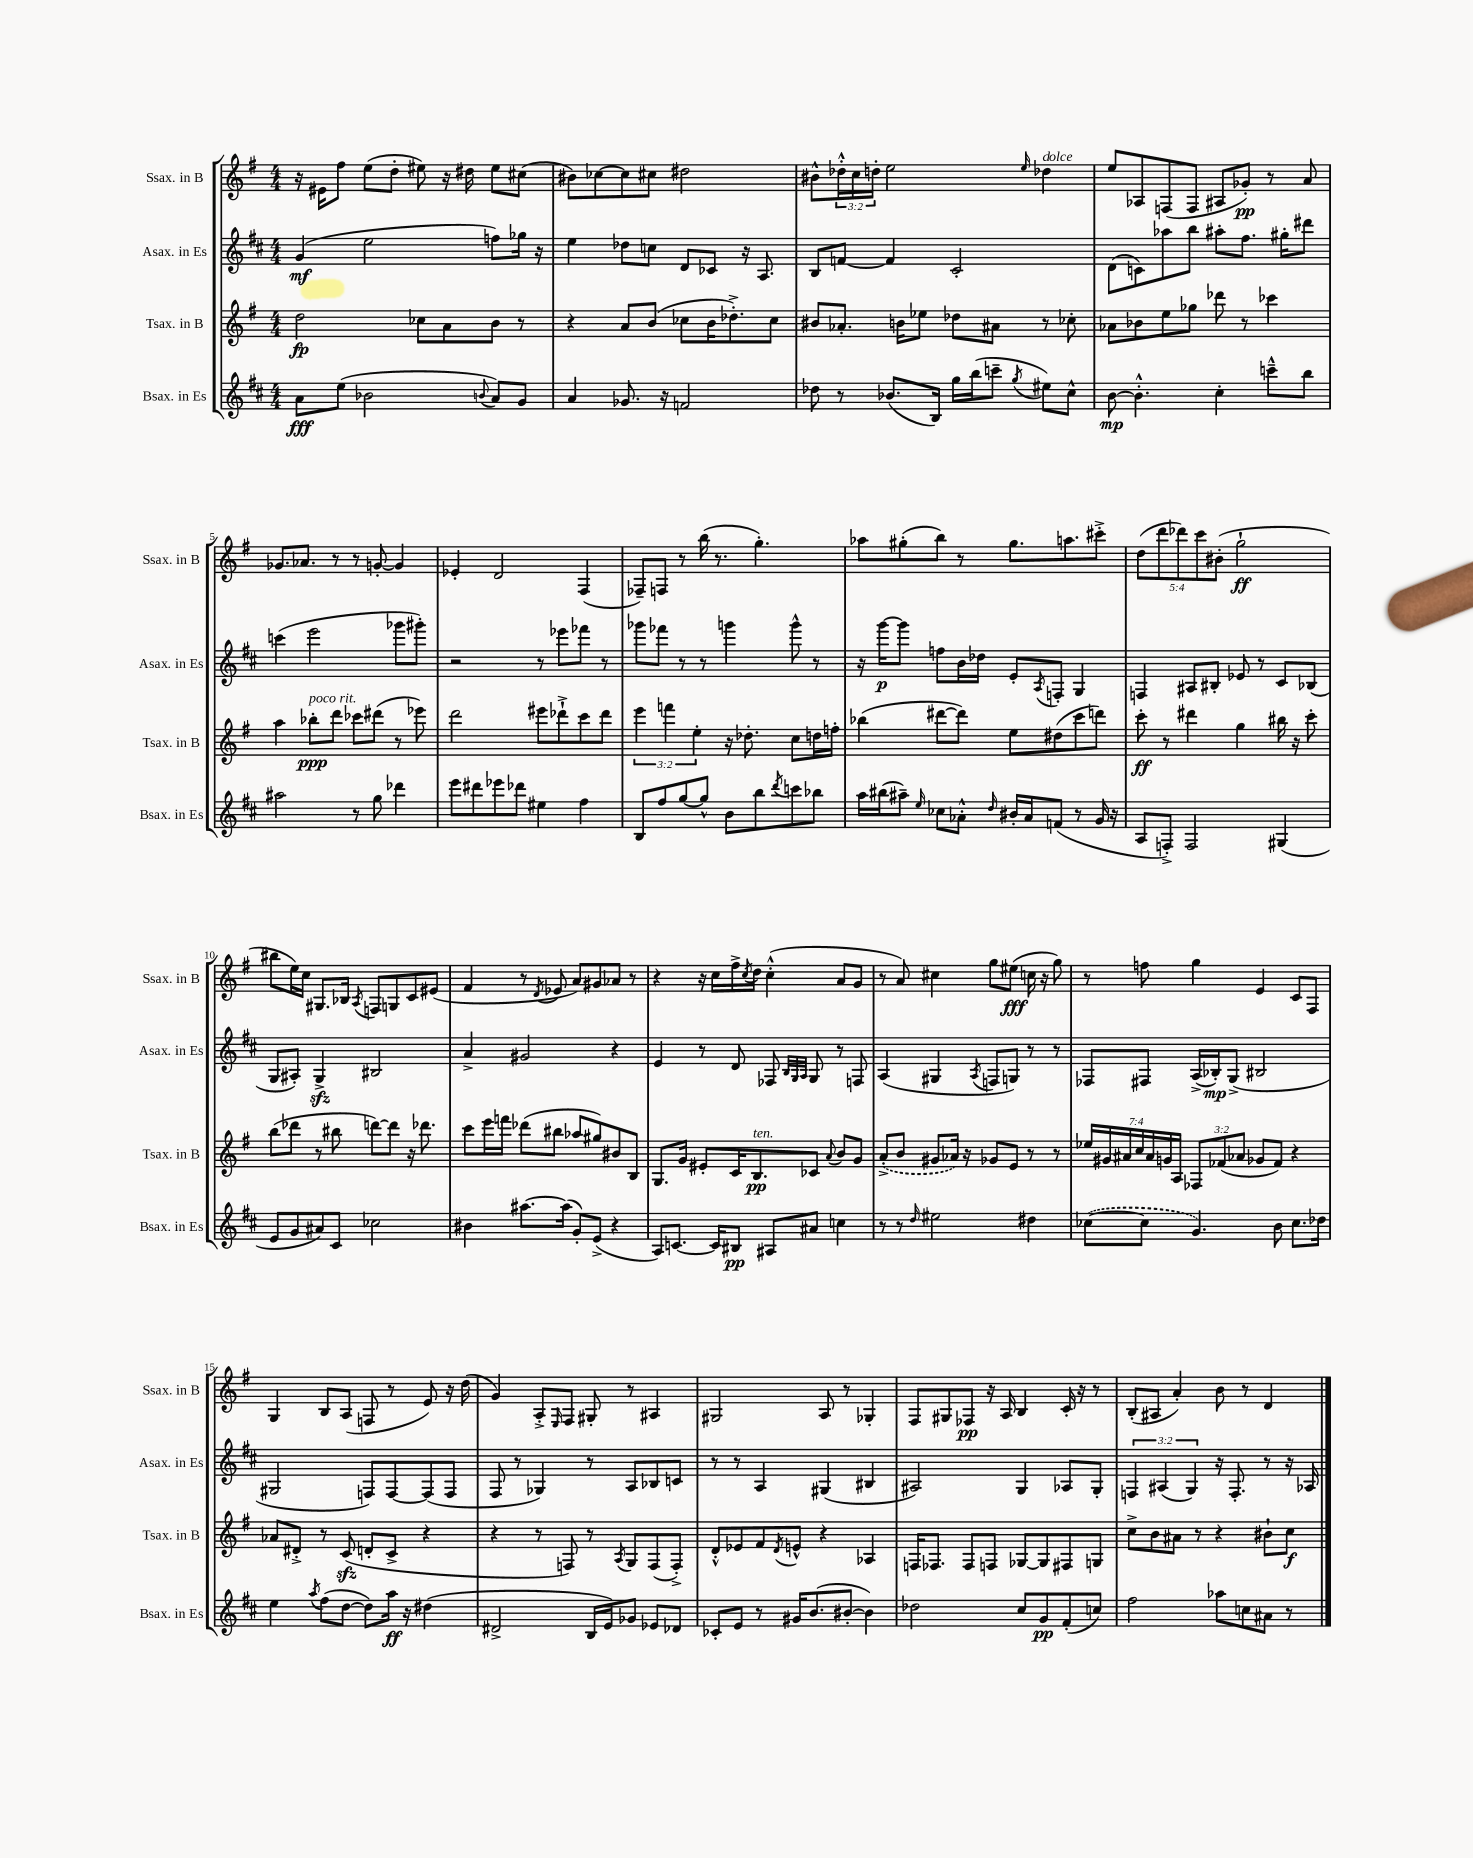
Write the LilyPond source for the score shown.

<<
\new StaffGroup <<
\new Staff = "s0" \with { instrumentName = "Ssax. in B" shortInstrumentName = "Ssax. in B" } {
    \clef treble \key g \major \numericTimeSignature \time 4/4 \override Staff.TupletNumber.text = #tuplet-number::calc-fraction-text
    r16 eis'16 fis''8 e''8( d''8-. eis''8) r16 dis''16 eis''8 cis''8( |
    bis'8) ces''8~ ces''8 cis''8 dis''2 |
    bis'8-^ \tuplet 3/2 { des''16-.-^ c''16 d''16-. } e''2 \grace { e''16 } des''4^\markup { \italic "dolce" } |
    e''8 aes8 f8( f8 ais8 ges'8-.\pp) r8 a'8 |
    ges'8. aes'8. r8 r8 g'8~-. g'4 |
    ees'4-. d'2 fis4( |
    fes8--) f8 r8 b''16( r8. g''4.-.) |
    aes''8 gis''8-.( b''8) r8 gis''8. a''8. cis'''8-.-> |
    \tuplet 5/4 { d''8( d'''8 des'''8) c'''8 bis'8-.( } g''2-!\ff |
    bis''8 e''16) c''16 gis8. bes16 \acciaccatura { a8 } f8 g8 c'8 eis'8( |
    fis'4 r8 \acciaccatura { d'8 } ees'8 a'8) gis'8 aes'8 r8 |
    r4 r16 c''16 fis''16-> \acciaccatura { c''8 } d''16 c''4-.-^( a'8 g'8 |
    r8 a'8) cis''4 g''8 eis''8\fff( c''16 r16 g''8) |
    r8 f''8 g''4 e'4 c'8 fis8 |
    g4 b8 a8( f8 r8 e'8) r16 d''16( |
    g'4) a8-.-> \grace { e16 } fis8 gis8-. r8 ais4 |
    gis2 a8 r8 ges4-. |
    fis8 gis8 fes8\pp r16 a16 b4 c'16-. r16 r8 |
    b8-.( ais8 a'4-.) b'8 r8 d'4 \bar "|." |
}
\new Staff = "s1" \with { instrumentName = "Asax. in Es" shortInstrumentName = "Asax. in Es" } {
    \clef treble \key d \major \numericTimeSignature \time 4/4 \override Staff.TupletNumber.text = #tuplet-number::calc-fraction-text
    g'4\mf( e''2 f''8) ges''16 r16 |
    e''4 des''8 c''8 d'8 ces'8 r16 a8. |
    b8 f'8~ f'4 cis'2-. |
    d'8( c'8) aes''8 b''8 ais''8-. fis''8. gis''16-. dis'''8 |
    c'''4( e'''2 ges'''8 gis'''8-.) |
    r2 r8 ees'''8 fes'''8 r8 |
    ges'''8 fes'''8 r8 r8 g'''4 g'''8-^ r8 |
    r16 g'''16~\p g'''8 f''8 b'16 des''16 e'8-. \acciaccatura { a8 } f8-. g4 |
    f4 ais8 bis8-. ees'8 r8 cis'8 bes8( |
    g8 ais8-.) g4->\sfz bis2 |
    a'4-> gis'2 r4 |
    e'4 r8 d'8 fes8 \grace { b32 g32 a32 } g8 r8 f8 |
    a4( gis4 \acciaccatura { a8 } f8 g8) r8 r8 |
    fes8 fis8 a16->( bes16-.\mp) g8->( bis2 |
    gis2 f8) f8~ f8( f8 |
    fis8 r8 ges4) r8 a8 bes8 c'8 |
    r8 r8 a4 gis4( bis4 |
    ais2) g4 aes8 g8-. |
    \tuplet 3/2 { f4 ais4( g4) } r16 f8.-. r8 r16 aes16 \bar "|." |
}
\new Staff = "s2" \with { instrumentName = "Tsax. in B" shortInstrumentName = "Tsax. in B" } {
    \clef treble \key g \major \numericTimeSignature \time 4/4 \override Staff.TupletNumber.text = #tuplet-number::calc-fraction-text
    d''2\fp ces''8 a'8 b'8 r8 |
    r4 a'8 b'8( ces''8 b'16 des''8.-.->) ces''8 |
    bis'8 aes'8.-. b'16 ees''8 des''8 ais'8 r8 ces''8-. |
    aes'8 bes'8 e''8 ges''8 des'''8 r8 ces'''4 |
    a''4 bes''8-.\ppp^\markup { \italic "poco rit." } d'''8 ces'''8 dis'''8( r8 ees'''8) |
    d'''2 eis'''8 des'''8-!-> c'''8 des'''8 |
    \tuplet 3/2 { e'''4 f'''4 e''4-. } r16 des''8.-. c''8 d''16 f''16-. |
    bes''4( dis'''8~ dis'''8) e''8 dis''8( c'''8 d'''8) |
    c'''8-.\ff r8 dis'''4 g''4 bis''16 r16 c'''8-. |
    b''8( des'''8 r8 bis''8 d'''8~) d'''8 r16 des'''8. |
    c'''8 e'''16 f'''16 des'''8( bis''8 aes''8 gis''8) bis'8 b8 |
    g8. g'16 eis'8-. c'16 b8.\pp^\markup { \italic "ten." } ces'8 \appoggiatura { a'8 } b'8 g'8 |
    \once \slurDashed a'8-.->( b'8 gis'8 aes'16) r16 ges'8 e'8 r8 r8 |
    \tuplet 7/4 { ees''16 gis'16 ais'16 c''16 ais'16 g'16 a16 } \tuplet 3/2 { fes8 fes'8( aes'8 } ges'8 fes'8) r4 |
    aes'8 dis'8-.-> r8 c'8\sfz( d'8-. c'8-> r4 |
    r4 r8 f8) r8 \acciaccatura { a8 } g8 f8( f8-.->) |
    d'8-.-^ ees'8 fis'8 \acciaccatura { d'8 } e'8-^ r4 aes4 |
    f16 fes8. fes8 f8 ges8~ ges8 fis8 g8 |
    c''8-> b'8 ais'8 r8 r4 bis'8-! c''8\f \bar "|." |
}
\new Staff = "s3" \with { instrumentName = "Bsax. in Es" shortInstrumentName = "Bsax. in Es" } {
    \clef treble \key d \major \numericTimeSignature \time 4/4
    a'8\fff e''8( bes'2 \appoggiatura { b'8 } a'8) g'8 |
    a'4 ges'8. r16 f'2 |
    des''8 r8 bes'8.( b16) g''16 b''16( c'''8-- \acciaccatura { g''8 } eis''8) cis''8-^ |
    b'8~\mp b'4.-.-^ cis''4-. c'''8---^ b''8 |
    ais''2 r8 g''8 des'''4 |
    e'''8 dis'''8 ees'''8 des'''8 eis''4 fis''4 |
    b8 fis''8 g''8~ g''8-^ b'8 b''8 \acciaccatura { d'''8 } c'''8 bes''8 |
    a''16 bis''16( ais''8--) \grace { e''16 } ces''8 aes'8-.-^ \grace { d''16 } bis'16-. aes'16 f'8( r8 g'16 r16 |
    a8 f8-.->) f2 gis4( |
    e'8 g'8 ais'8) cis'8 ces''2 |
    bis'4 ais''8.~ ais''16( g'8-.) e'8->( r4 |
    a8) c'8.~ c'16 bis8\pp ais8 ais'8 c''4 |
    r8 r8 \grace { d''16 } eis''2 dis''4 |
    \once \slurDashed ces''8~( ces''8 g'4.) b'8 ces''8. des''16 |
    e''4 \acciaccatura { a''8 } fis''8( d''8~ d''8) a''16\ff r16 dis''4( |
    dis'2-> b16 e'16) ges'8 ees'8 des'8 |
    ces'8-. e'8 r8 gis'16 b'8.( bis'8~-. bis'4) |
    des''2 cis''8 g'8\pp fis'8-.( c''8) |
    fis''2 aes''8 c''8 ais'8 r8 \bar "|." |
}
>>
>>
